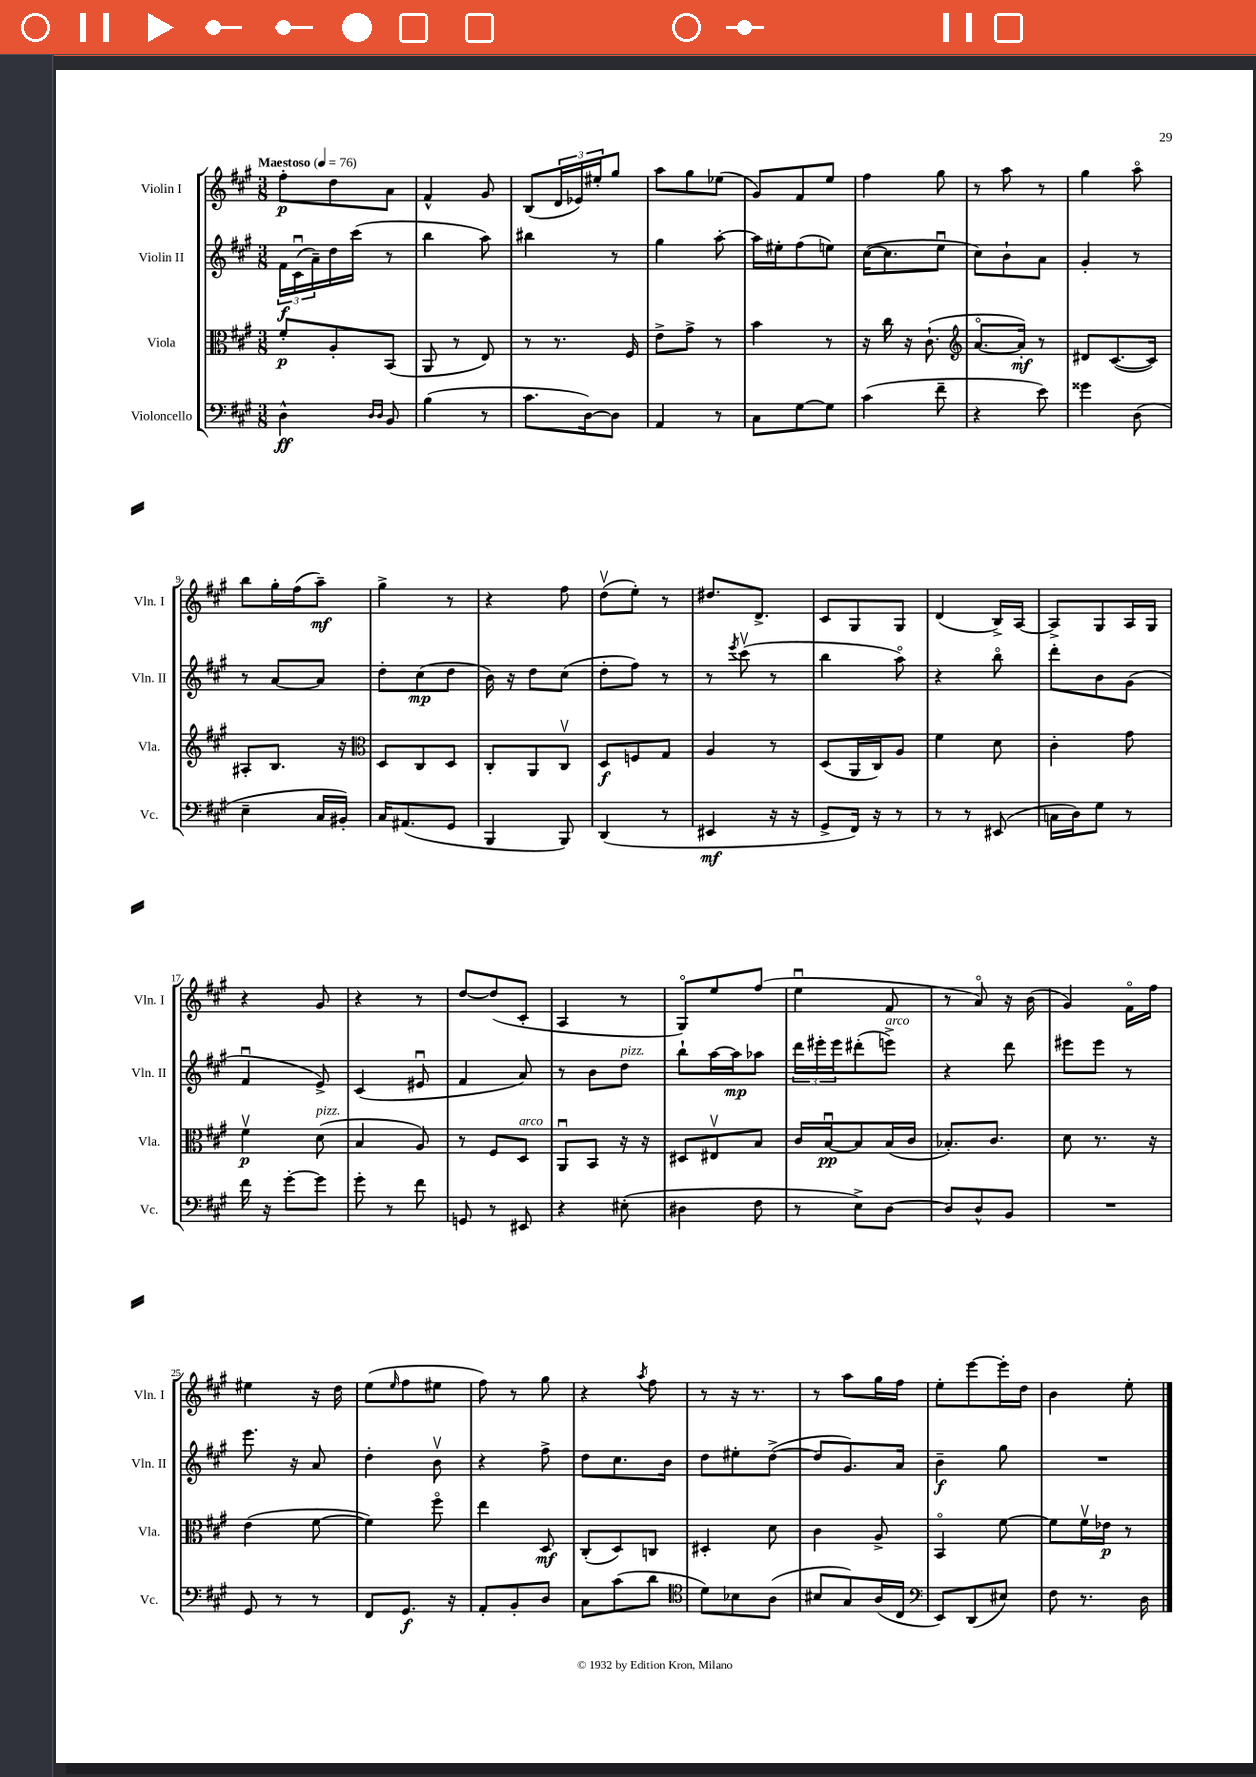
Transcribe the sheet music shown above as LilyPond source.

<<
\new StaffGroup <<
\new Staff = "s0" \with { instrumentName = "Violin I" shortInstrumentName = "Vln. I" } {
    \clef treble \key a \major \numericTimeSignature \time 3/8 \tempo "Maestoso" 4 = 76
    fis''8-.\p d''8 a'8 |
    fis'4-^ gis'8 |
    b8( \tuplet 3/2 { d'16 ees'16) eis''16-. } gis''8 |
    a''8 gis''8 ees''8( |
    gis'8) fis'8 e''8 |
    fis''4 gis''8 |
    r8 a''8 r8 |
    gis''4 a''8\flageolet |
    b''8 gis''16-. fis''16( a''8--\mf) |
    gis''4-> r8 |
    r4 fis''8 |
    d''8\upbow( e''8-.) r8 |
    dis''8. d'8.-> |
    cis'8 gis8 gis8 |
    d'4( b16->) a16~ |
    a8-> gis8 a16 gis16 |
    r4 gis'8 |
    r4 r8 |
    d''8~ d''8( cis'8-. |
    a4 r8 |
    gis8\flageolet) e''8 fis''8( |
    e''4\downbow fis'8 |
    r8 a'8\flageolet) r16 b'16( |
    gis'4) fis'16\flageolet fis''16 |
    eis''4 r16 d''16 |
    e''8( \grace { e''16 } fis''8 eis''8 |
    fis''8) r8 gis''8 |
    r4 \acciaccatura { a''8 } fis''8 |
    r8 r16 r8. |
    r8 a''8 gis''16 fis''16 |
    e''8-. e'''8~ e'''16-. d''16 |
    b'4 e''8-. \bar "|." |
}
\new Staff = "s1" \with { instrumentName = "Violin II" shortInstrumentName = "Vln. II" } {
    \clef treble \key a \major \numericTimeSignature \time 3/8
    \tuplet 3/2 { fis'16\f cis'16\downbow( a'16--) } d''16 cis'''16( r8 |
    b''4 a''8) |
    bis''4 r8 |
    gis''4 a''8~-. |
    a''16 eis''16-. fis''8( e''8) |
    cis''16~( cis''8. e''8\downbow |
    cis''8) b'8-! a'8 |
    gis'4-. r8 |
    r8 a'8~ a'8 |
    d''8-. cis''8\mp( d''8 |
    b'16) r16 d''8 cis''8( |
    d''8-. fis''8) r8 |
    r8 \acciaccatura { e'''8 } cis'''8\upbow( r8 |
    b''4 a''8\flageolet) |
    r4 b''8\flageolet |
    d'''8-. b'8 gis'8( |
    fis'4\downbow e'8->) |
    cis'4( eis'8\downbow |
    fis'4 a'8) |
    r8 b'8 d''8^\markup { \italic "pizz." } |
    b''8-! a''16~ a''16\mp aes''8 |
    \tuplet 3/2 { d'''16 eis'''16-. eis'''16 } dis'''8-.( e'''8->^\markup { \italic "arco" }) |
    r4 d'''8 |
    eis'''8 eis'''8 r8 |
    e'''8. r16 a'8 |
    d''4-. b'8\upbow |
    r4 fis''8-> |
    d''8 cis''8. b'16 |
    d''8 eis''8-. d''8~->( |
    d''8 gis'8.) a'16 |
    b'4--\f gis''8 |
    R4. \bar "|." |
}
\new Staff = "s2" \with { instrumentName = "Viola" shortInstrumentName = "Vla." } {
    \clef alto \key a \major \numericTimeSignature \time 3/8
    fis'8-.\p a8-. b,8( |
    a,8 r8 e8) |
    r8 r8. fis16 |
    e'8-> gis'8-> r8 |
    b'4 r8 |
    r16 cis''16 r16 cis'8.-!( |
    \clef treble a'8.~\flageolet a'16-.\mf) r8 |
    dis'8 cis'8.~( cis'16) |
    ais8-. b8. r16 |
    \clef alto d8 cis8 d8 |
    cis8-. a,8 cis8\upbow |
    d8\f f8 gis8 |
    a4 r8 |
    d8( a,16 cis16) a8 |
    fis'4 d'8 |
    cis'4-. gis'8 |
    fis'4\upbow\p d'8^\markup { \italic "pizz." }( |
    b4 a8) |
    r8 fis8 d8^\markup { \italic "arco" } |
    a,8\downbow b,8 r16 r16 |
    dis8 eis8\upbow b8 |
    cis'16 b16~\downbow\pp b8 b16( cis'16 |
    bes8.-.) cis'8. |
    d'8 r8. r16 |
    e'4( fis'8~ |
    fis'4) fis''8\flageolet |
    e''4 d8\mf |
    cis8-.( d8) c8 |
    dis4-. d'8 |
    cis'4 a8-> |
    b,4\flageolet fis'8~ |
    fis'8 fis'16\upbow ees'16\p r8 \bar "|." |
}
\new Staff = "s3" \with { instrumentName = "Violoncello" shortInstrumentName = "Vc." } {
    \clef bass \key a \major \numericTimeSignature \time 3/8
    d4-^\ff \grace { d16 d16 } b,8 |
    b4( r8 |
    cis'8. d16~) d8 |
    a,4 r8 |
    cis8 gis8~ gis8 |
    cis'4( fis'8-- |
    r4 e'8) |
    gisis'4 d8( |
    e4-- cis16 bis,16-.) |
    cis16 ais,8.( gis,8 |
    b,,4 b,,8) |
    d,4( r8 |
    eis,4\mf r16 r16 |
    gis,8-> fis,16) r16 r8 |
    r8 r8 eis,8( |
    c16 d16) gis8 r8 |
    fis'16 r16 gis'8~-. gis'8 |
    gis'8-. r8 fis'8 |
    g,8 r8 eis,8 |
    r4 eis8-.( |
    dis4 fis8 |
    r8 e8->) d8~ |
    d8 d8-^ b,8 |
    R4. |
    gis,8 r8 r8 |
    fis,8 gis,8.\f r16 |
    a,8-. b,8-. d8 |
    cis8 cis'8( d'8 |
    \clef tenor d'8) bes8 a8( |
    bis8 gis8) a16( cis16 |
    \clef bass e,8) d,8( eis8) |
    fis8 r8. d16 \bar "|." |
}
>>
>>
